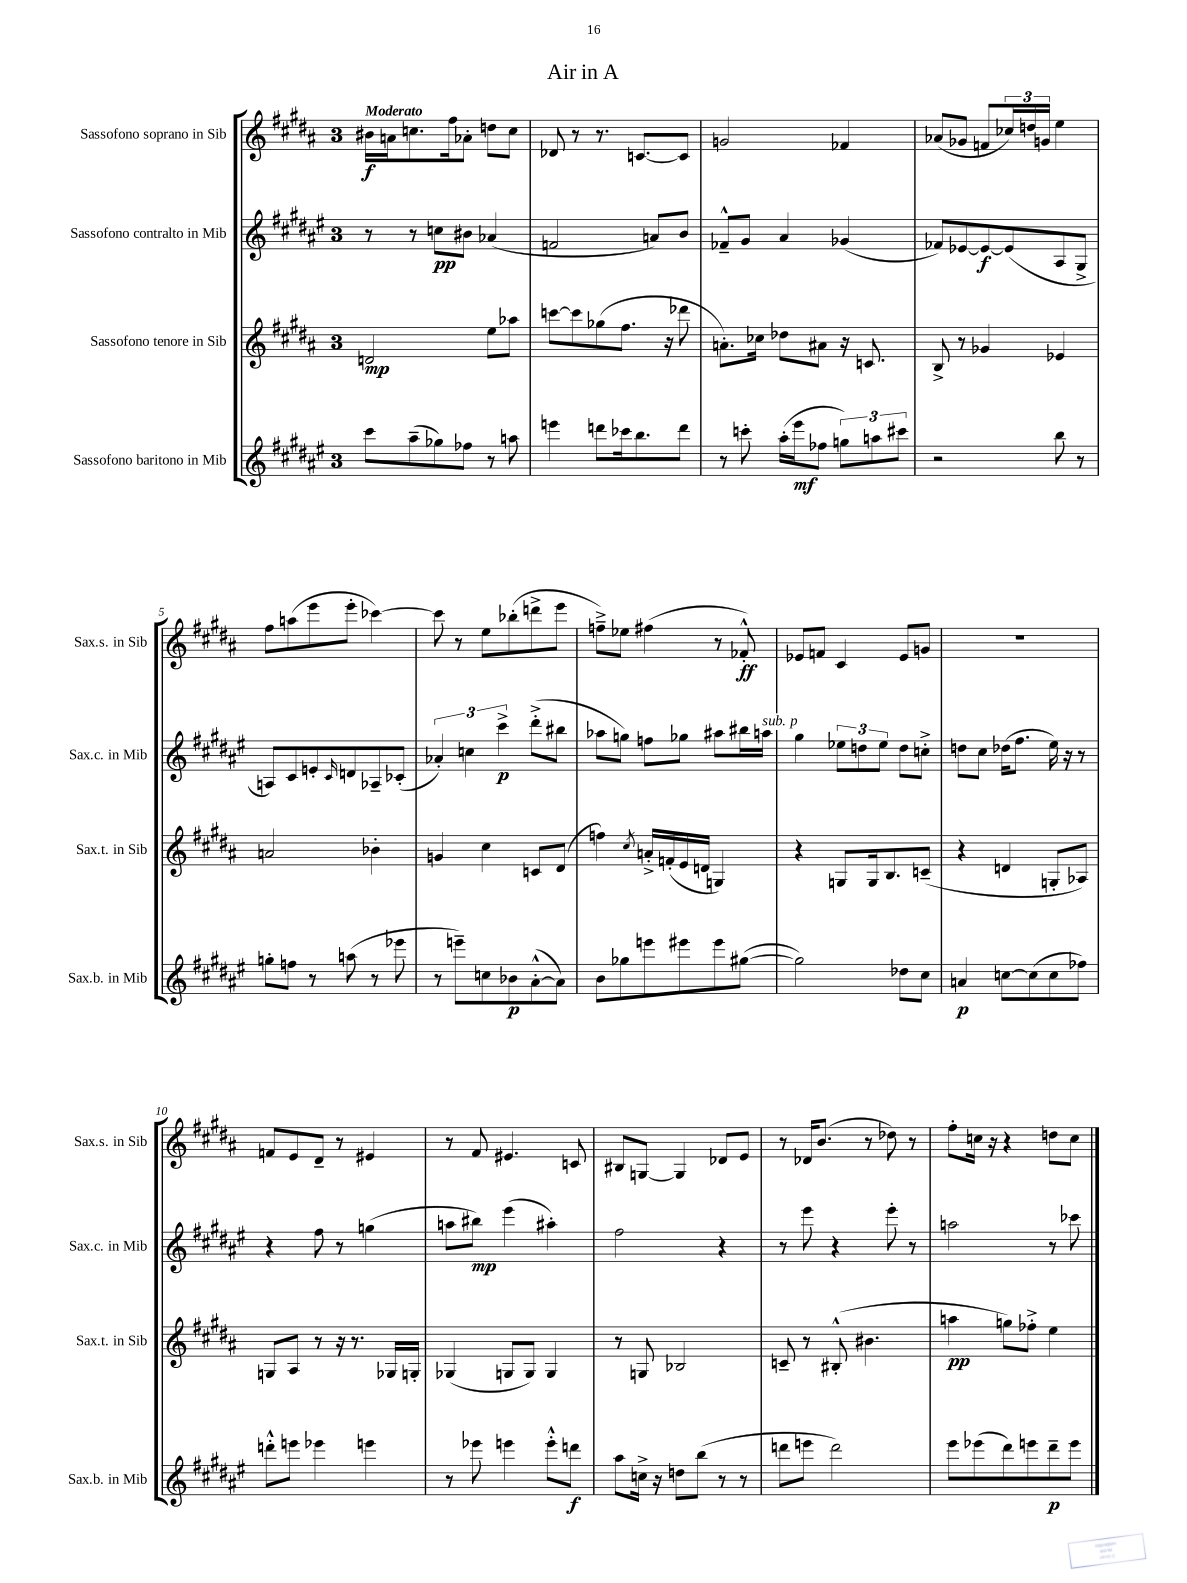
\header { title = "Air in A" }
<<
\new StaffGroup <<
\new Staff = "s0" \with { instrumentName = "Sassofono soprano in Sib" shortInstrumentName = "Sax.s. in Sib" } {
    \clef treble \key b \major \once \override Staff.TimeSignature.style = #'single-digit \time 3/4 \tempo "Moderato"
    bis'16\f a'16 c''8. fis''16 aes'8-. d''8 c''8 |
    des'8 r8 r8. c'8.~ c'8 |
    g'2 fes'4 |
    aes'8( ges'8 f'8 \tuplet 3/2 { ces''16) d''16 g'16 } e''4 |
    fis''8 a''8( e'''8 e'''8-. ces'''4~) |
    ces'''8 r8 e''8 bes''8-.( d'''8-> e'''8 |
    f''8--->) ees''8 fis''4( r8 fes'8-.-^\ff) |
    ees'8 f'8 cis'4 ees'8 g'8 |
    R2. |
    f'8 e'8 dis'8-- r8 eis'4 |
    r8 fis'8 eis'4. c'8 |
    bis8 g8~ g4 des'8 e'8 |
    r8 des'16 b'8.( r8 des''8) r8 |
    fis''8-. c''16 r16 r4 d''8 c''8 \bar "|." |
}
\new Staff = "s1" \with { instrumentName = "Sassofono contralto in Mib" shortInstrumentName = "Sax.c. in Mib" } {
    \clef treble \key fis \major \once \override Staff.TimeSignature.style = #'single-digit \time 3/4
    r8 r8 c''8\pp bis'8 aes'4( |
    f'2 a'8) b'8 |
    fes'8---^ gis'8 ais'4 ges'4( |
    fes'8) ees'8~ ees'8~\f ees'8( ais8 gis8-> |
    a8) cis'8 e'8-. \grace { cis'16 } d'8 aes8-- ces'8-.( |
    \tuplet 3/2 { aes'4-.) c''4 cis'''4->\p } dis'''8-.->( bis''8 |
    aes''8 g''8) f''8 ges''8 ais''8 bis''16 a''16^\markup { \italic "sub. p" } |
    gis''4 \tuplet 3/2 { ees''8 d''8 ees''8 } d''8 c''8-.-> |
    d''8 cis''8 des''16( fis''8. eis''16) r16 r8 |
    r4 fis''8 r8 g''4( |
    a''8 bis''8\mp) eis'''4( ais''4-.) |
    fis''2 r4 |
    r8 eis'''8 r4 eis'''8-. r8 |
    a''2 r8 ces'''8 \bar "|." |
}
\new Staff = "s2" \with { instrumentName = "Sassofono tenore in Sib" shortInstrumentName = "Sax.t. in Sib" } {
    \clef treble \key b \major \once \override Staff.TimeSignature.style = #'single-digit \time 3/4
    d'2\mp e''8 aes''8 |
    c'''8~ c'''8 ges''8( fis''8. r16 des'''8 |
    a'8.-.) ces''16 des''8 ais'8 r16 c'8. |
    b8-> r8 ges'4 ees'4 |
    a'2 bes'4-. |
    g'4 cis''4 c'8 dis'8( |
    f''4) \acciaccatura { cis''8 } a'16-.-> f'16-.( e'16 d'16 g4) |
    r4 g8 g16 b8. c'8--( |
    r4 d'4 g8-. aes8) |
    g8 ais8 r8 r16 r8. ges16 g16-. |
    ges4( g8 g8) g4 |
    r8 g8 bes2 |
    c'8-- r8 bis8-.-^( bis'4. |
    a''4\pp g''8) fes''8-.-> e''4 \bar "|." |
}
\new Staff = "s3" \with { instrumentName = "Sassofono baritono in Mib" shortInstrumentName = "Sax.b. in Mib" } {
    \clef treble \key fis \major \once \override Staff.TimeSignature.style = #'single-digit \time 3/4
    cis'''8 ais''8--( ges''8) fes''8 r8 a''8 |
    e'''4 d'''8 ces'''16 b''8. d'''8 |
    r8 c'''8-. ais''16-.( eis'''16\mf fes''8 \tuplet 3/2 { g''8) a''8 cis'''8 } |
    r2 b''8 r8 |
    g''8-. f''8 r8 a''8( r8 ees'''8 |
    r8 e'''8--) c''8 bes'8\p ais'8~-.-^( ais'8) |
    b'8 ges''8 e'''8 eis'''8 eis'''8 gis''8~( |
    gis''2) des''8 cis''8 |
    a'4\p c''8~ c''8( c''8 fes''8) |
    d'''8-.-^ e'''8 ees'''4 e'''4 |
    r8 ees'''8 e'''4 e'''8-.-^ d'''8\f |
    ais''8 c''16-> r16 d''8 b''8( r8 r8 |
    d'''8 e'''8 d'''2) |
    eis'''8 ees'''8( dis'''8) e'''8 dis'''8--\p e'''8 \bar "|." |
}
>>
>>
